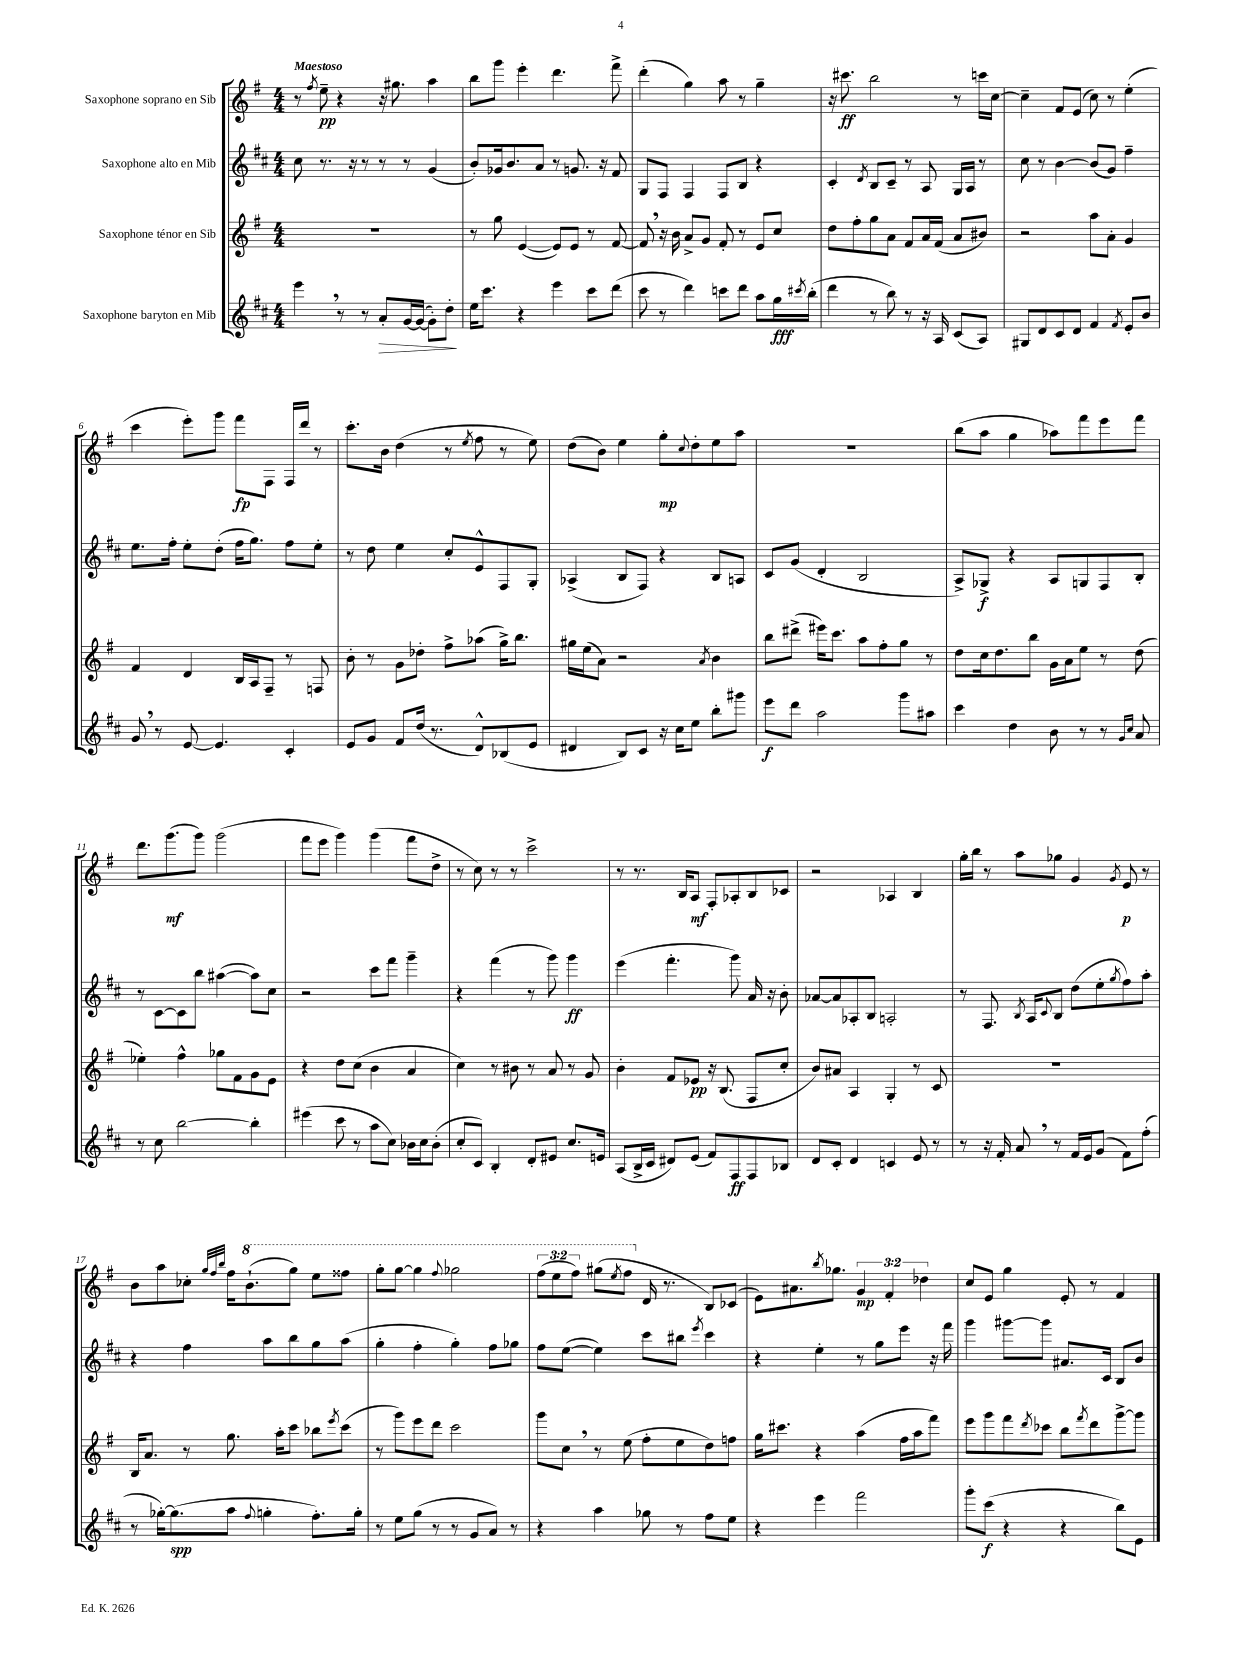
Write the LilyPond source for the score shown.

<<
\new StaffGroup <<
\new Staff = "s0" \with { instrumentName = "Saxophone soprano en Sib" } {
    \clef treble \key g \major \numericTimeSignature \time 4/4 \override Staff.TupletNumber.text = #tuplet-number::calc-fraction-text \tempo "Maestoso"
    r8 \acciaccatura { fis''8 } e''8--\pp r4 r16 gis''8. a''4 |
    b''8 g'''8 e'''4-. d'''4. fis'''8-> |
    d'''4-.( g''4) a''8 r8 g''4-- |
    r16 cis'''8.\ff b''2 r8 c'''16 c''16~ |
    c''4-- fis'8 e'8( c''8) r8 e''4-.( |
    c'''4 e'''8-.) g'''8 fis'''8\fp fis8 fis16 d'''16 r8 |
    c'''8.-. b'16 d''4( r8 \acciaccatura { e''8 } fis''8 r8 e''8) |
    d''8( b'8) e''4 g''8-.\mp \appoggiatura { c''8 } d''8-. e''8 a''8 |
    R1 |
    b''8( a''8 g''4 aes''8) fis'''8 e'''8 fis'''8 |
    d'''8. g'''8.\mf( g'''8) g'''2( |
    fis'''8 e'''8 g'''4) g'''4( fis'''8 d''8-> |
    r8 c''8) r8 r8 c'''2-> |
    r8 r8. b16 a8\mf fis8-. aes8-. b8 ces'8 |
    r2 aes4 b4 |
    g''16-. b''16 r8 a''8 ges''8 g'4 \acciaccatura { g'8 } e'8\p r8 |
    b'8 a''8 ces''8-. \grace { g''32 fis''32 b''32 } fis''16 \ottava #1 b''8.-!( g'''8) e'''8 fisis'''8 |
    g'''8-. g'''8~ g'''4 \appoggiatura { fis'''8 } ges'''2 |
    \tuplet 3/2 { fis'''8( e'''8 fis'''8) } gis'''8( \acciaccatura { e'''8 } fis'''8 \ottava #0 d'16 r8. b8) ces'8( |
    e'8) ais'8. \acciaccatura { b''8 } ges''8. \tuplet 3/2 { g'4\mp fis'4-. des''4 } |
    c''8 e'8 g''4 e'8-. r8 fis'4 \bar "|." |
}
\new Staff = "s1" \with { instrumentName = "Saxophone alto en Mib" } {
    \clef treble \key d \major \numericTimeSignature \time 4/4
    cis''8 r8. r16 r8 r8 r8 g'4( |
    b'8-.) ges'16 b'8. a'8 r8 g'8. r16 fis'8 |
    g8 fis8 fis4 fis8 b8 r4 |
    cis'4-. \acciaccatura { d'8 } b8 cis'8-- r8 a8 g16 a16 r8 |
    cis''8 r8 b'4~ b'8( g'8) fis''4-- |
    e''8. fis''16-. e''8-. d''8-.( fis''16 g''8.) fis''8 e''8-. |
    r8 d''8 e''4 cis''8-. e'8-^ fis8 g8-. |
    aes4->( b8 fis8) r4 b8 a8 |
    cis'8 g'8( d'4-. b2 |
    a8->) ges8->\f r4 a8 g8 fis8 b8-. |
    r8 cis'8~ cis'8 b''8 ais''4~( ais''8) cis''8 |
    r2 cis'''8 fis'''8 g'''4-- |
    r4 fis'''4( r8 g'''8) g'''4\ff |
    e'''4( fis'''4.-. g'''8) a'16 r16 b'8-. |
    aes'8~ aes'8 aes8-. b8 a2-. |
    r8 fis8. \acciaccatura { b8 } a16 \appoggiatura { cis'8 } b8 d''8( e''8-. \acciaccatura { g''8 } fis''8) a''8-. |
    r4 fis''4 a''8 b''8 g''8 a''8( |
    g''4-. fis''4-. g''4-.) fis''8 ges''8 |
    fis''8 e''8~( e''4) cis'''8 bis''8 \acciaccatura { e'''8 } cis'''4 |
    r4 e''4-. r8 g''8 e'''8 r16 fis'''16 |
    g'''4 gis'''8~ gis'''8 ais'8. cis'16 b8 b'8 \bar "|." |
}
\new Staff = "s2" \with { instrumentName = "Saxophone ténor en Sib" } {
    \clef treble \key g \major \numericTimeSignature \time 4/4
    R1 |
    r8 g''8 e'4~( e'8) e'8 r8 fis'8~ |
    fis'8 \breathe r16 b'16 a'8-> g'8 fis'8-. r8 e'8 c''8 |
    d''8 fis''8-. g''8 a'8 fis'8 a'16 fis'16( a'8 bis'8) |
    r2 a''8 a'8-. g'4 |
    fis'4 d'4 b16 a16 fis8-- r8 f8 |
    b'8-. r8 g'8 des''8-. fis''8-> aes''8( g''16->) b''8. |
    gis''16 e''16( a'8) r2 \acciaccatura { a'8 } b'4 |
    b''8 dis'''8->( eis'''16) c'''8. a''8 fis''8-. g''8 r8 |
    d''8 c''16 d''8. b''8 g'16 a'16 e''8 r8 d''8( |
    ees''4-.) fis''4-^ ges''8 fis'8 g'8 e'8 |
    r4 d''8 c''8( b'4 a'4 |
    c''4) r8 bis'8 r8 a'8 r8 g'8 |
    b'4-. fis'8 ees'8\pp r16 b8.( fis8 c''8-. |
    b'8) ais'8 a4 g4-. r8 c'8 |
    R1 |
    b16 a'8. r8 g''8. a''16-. c'''8 bes''8 \acciaccatura { e'''8 } c'''8( |
    r8 g'''8) e'''8 d'''8 c'''2 |
    g'''8 c''8 \breathe r8 e''8( fis''8-. e''8 d''8) f''8 |
    g''16 cis'''8. r4 a''4( fis''16 a''16 fis'''8) |
    e'''8 g'''8 fis'''8 \acciaccatura { d'''8 } ces'''8 b''8 \acciaccatura { fis'''8 } d'''8 g'''8~-> g'''8 \bar "|." |
}
\new Staff = "s3" \with { instrumentName = "Saxophone baryton en Mib" } {
    \clef treble \key d \major \numericTimeSignature \time 4/4
    e'''4 \breathe r8 r8 a'8-.\> g'16~ g'16~( g'8-.) d''8-.\! |
    e''16 cis'''8. r4 e'''4 cis'''8 d'''8( |
    cis'''8 r8 d'''4) c'''8 d'''8 a''8 g''16\fff \acciaccatura { cis'''8 } b''16-.( |
    d'''4 r8 b''8) r8 r16 a16 cis'8( a8) |
    gis8 d'8 cis'8 d'8 fis'4 \acciaccatura { fis'8 } e'8-. b'8 |
    g'8 \breathe r8 e'8~ e'4. cis'4-. |
    e'8 g'8 fis'8 d''16( r8. d'8-^) bes8( e'8 |
    dis'4 b8) cis'8 r16 cis''16 e''8 b''8-. gis'''8 |
    e'''8\f d'''8 a''2 g'''8 ais''8 |
    cis'''4 d''4 b'8 r8 r8 \grace { g'16 cis''16 } a'8 |
    r8 cis''8 b''2~ b''4-. |
    eis'''4( cis'''8 r8 a''8 cis''8) bes'16 cis''16 bes'8-.( |
    cis''8-. cis'8) b4-. d'8-. eis'8 cis''8. e'16 |
    a8( b16-> cis'16 dis'8) e'8( fis'8) fis8\ff fis8 bes8 |
    d'8 cis'8-. d'4 c'4 e'8 r8 |
    r8 r16 fis'16-. a'8 \breathe r8 fis'16 e'16 g'8( fis'8) fis''8-.( |
    r8 ges''16~-.) ges''8.\spp( a''8 \appoggiatura { fis''8 } g''4-. fis''8.-.) g''16-. |
    r8 e''8 g''8( r8 r8 g'8 a'8) r8 |
    r4 a''4 ges''8 r8 fis''8 e''8 |
    r4 e'''4 fis'''2 |
    g'''8-. cis'''8\f( r4 r4 b''8) e'8 \bar "|." |
}
>>
>>
